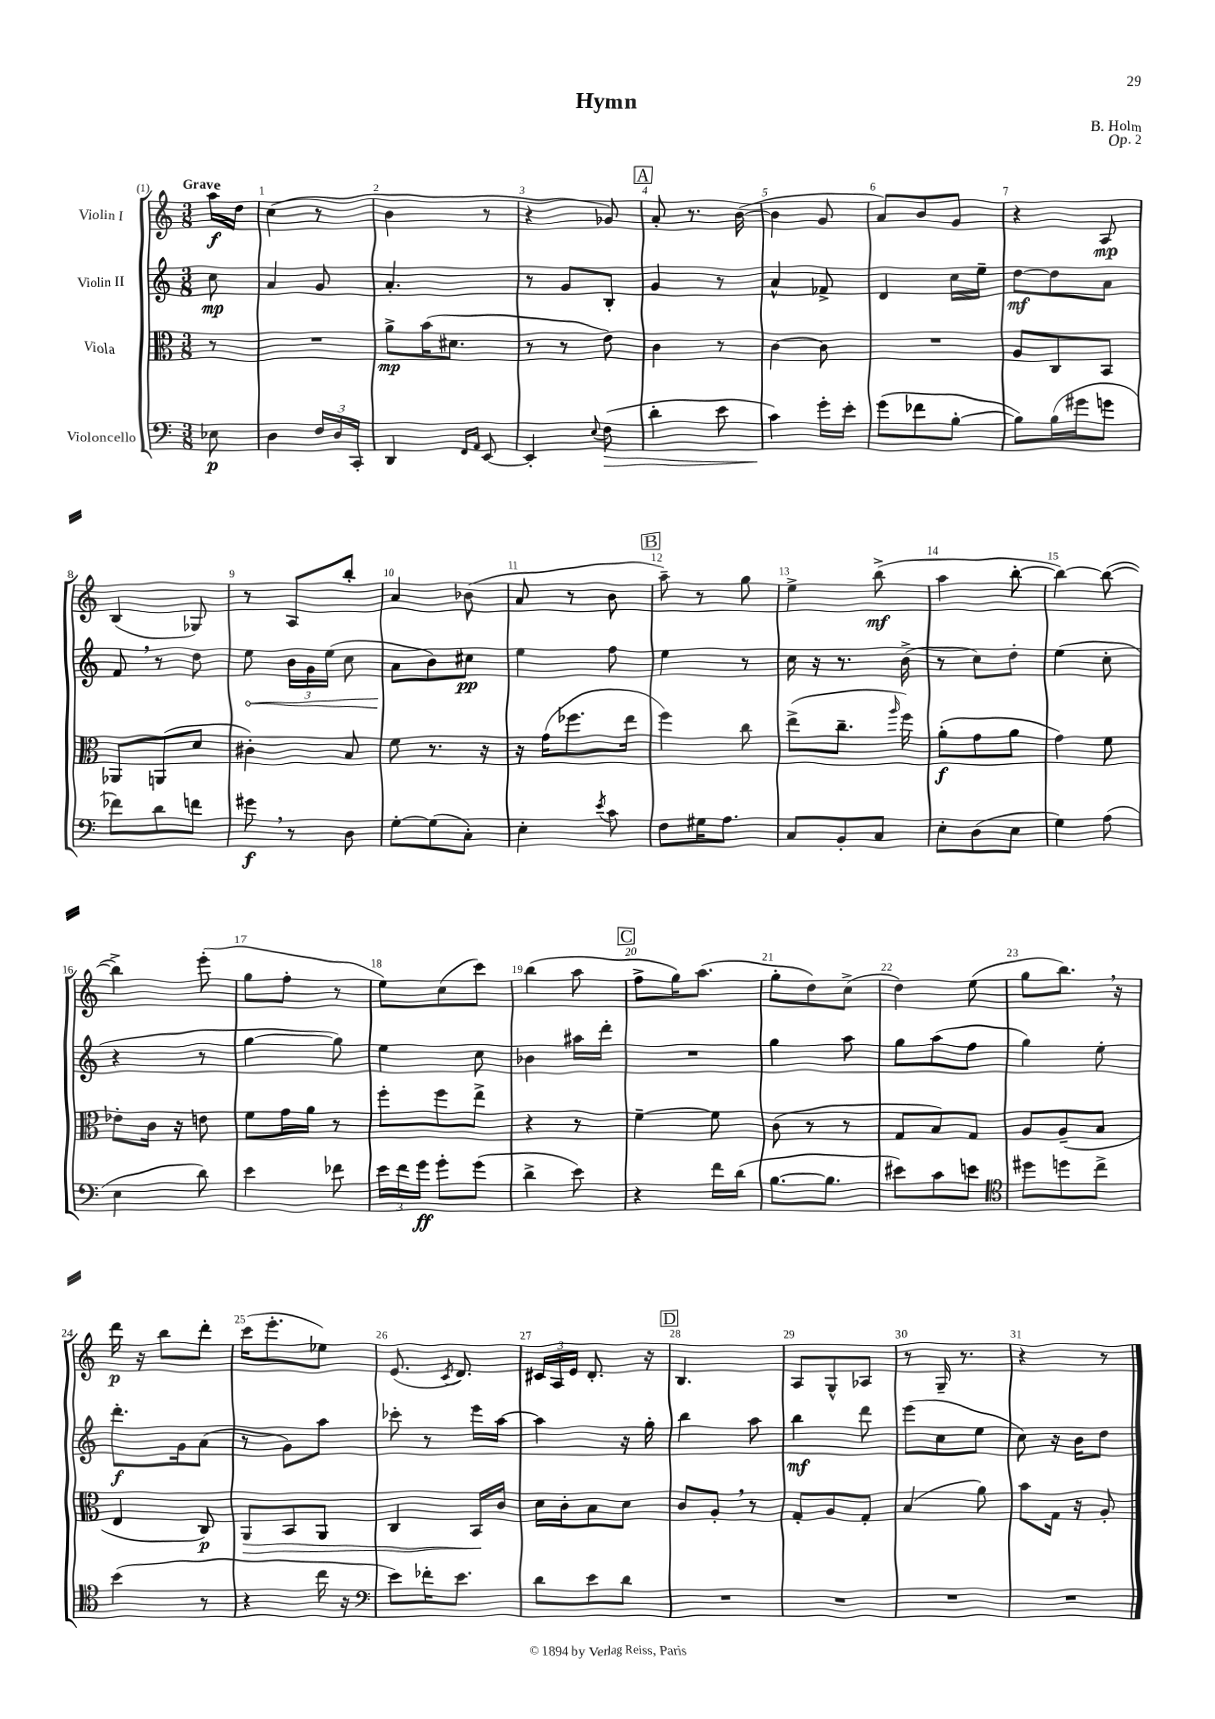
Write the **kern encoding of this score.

**kern	**kern	**kern	**kern
*staff4	*staff3	*staff2	*staff1
*clefF4	*clefC3	*clefG2	*clefG2
*k[]	*k[]	*k[]	*k[]
*M3/8	*M3/8	*M3/8	*M3/8
8E-	8r	8cc	16aa
.	.	.	16dd
=	=	=	=
4D	4.r	4a	(4cc
24F	.	8g	8r
24D	.	.	.
24CC'	.	.	.
=	=	=	=
4DD	8a^	4.a'	4b
.	(16b	.	.
.	8.d#	.	.
16qqFF	.	.	.
16qqAA	.	.	.
[8EE	.	.	8r
=	=	=	=
4EE']	8r	8r	4r
.	8r	8g	.
8qqE	.	.	.
(8F	8e)	8B'	8g-)
=	=	=	=
4d'	4c	4g	8a'
.	.	.	8.r
8e	8r	8r	.
.	.	.	([16b
=	=	=	=
4c)	[4c	4a^^	4b]
16g'	8c]	8f-^	8g
16e'	.	.	.
=	=	=	=
(8g	4.r	4d	8a)
8f-	.	.	8b
[8B'	.	16cc	8g
.	.	16ee~	.
=	=	=	=
8B])	8A	[8dd	4r
(16B	8C	8dd]	.
16g#	.	.	.
8g	8BB	8a	8A
=	=	=	=
8f-)	8AA-	8f	(4B
8d	(8AA	8r	.
8f	8d	8dd	8G-)
=	=	=	=
8g#	4c#')	8ee	8r
8r	.	24b	8A
.	.	24g	.
.	.	(24ee	.
8D	8B	8cc	8bb'
=	=	=	=
[8G'	8f	8a	4a
(8G]	8.r	8b)	.
8C')	.	8cc#	(8b-
.	16r	.	.
=	=	=	=
4E'	16r	4ee	8a
.	(16g	.	.
.	8.ff-	.	8r
8qe	.	.	.
8c	.	8ff	8b
.	16ee	.	.
=	=	=	=
8F	4ff)	4ee	8aa~)
16G#	.	.	8r
8.A	.	.	.
.	8cc	8r	8gg
=	=	=	=
8C	(8ee^	16cc	4ee^
.	.	16r	.
8BB'	8.cc~	8.r	.
8C	.	.	(8bb^
.	16qqaa	.	.
.	16ff)	(16b^	.
=	=	=	=
8E'	(8a'	8r	4aa
(8D	8g	8cc)	.
8E	8a	8dd'	[8bb'
=	=	=	=
4G)	4g)	(4ee	4bb_)
(8A	8f	8cc'	(8bb_
=	=	=	=
4E	8e-'	4r	4bb^])
.	16c	.	.
.	16r	.	.
8d)	8e	8r	(8eee'
=	=	=	=
4e	8f	[4gg	8gg
.	16g	.	8ff'
.	16a	.	.
8f-	8r	8gg])	8r
=	=	=	=
24e	8ff'	4ee	8ee)
24f	.	.	.
24g	.	.	.
8g'	8ff	.	(8cc
(8g	8ee^	8cc	8ccc)
=	=	=	=
4d^	4r	4b-	(4bb
8e)	8r	16aa#	8aa
.	.	16ddd'	.
=	=	=	=
4r	[4f~	4.r	8ff^
.	.	.	16gg)
.	.	.	(8.aa
16f	8f]	.	.
(16d	.	.	.
=	=	=	=
[8.B	(8c	4gg	8gg'
.	8r	.	8dd)
8.B]	.	.	.
.	8r	8aa	(8cc^
=	=	=	=
8e#)	8G	8gg	4dd)
8c	8B)	(8aa	.
8e	8G	8ff	(8ee
=	=	=	=
*clefC4	*	*	*
8dd#	8A	4gg)	8gg
8dd	(8A~	.	8.bb)
8cc^	8B	8ee'	.
.	.	.	16r
=	=	=	=
(4b	4E	8.ddd'	16ddd
.	.	.	16r
.	.	.	8bb
.	.	16g	.
8r	8C)	(8a	8ddd'
=	=	=	=
4r	8AA	8r	(16ccc
.	.	.	8.eee'
.	8BB	8g)	.
16cc	8AA	8aa	8ee-)
16r	.	.	.
=	=	=	=
*clefF4	*	*	*
8e)	4C	8ccc-'	(8.e
16f-'	.	8r	.
.	.	.	8qc
8.e	.	.	8.d)
.	16BB	16eee	.
.	16c	[16aa	.
=	=	=	=
8d	16d	4aa]	24c#
.	.	.	24A
.	16c'	.	.
.	.	.	24e
8e	8B	.	8.d'
8d	8d	16r	.
.	.	16gg'	16r
=	=	=	=
4.r	8c	4bb	4.B
.	8A'	.	.
.	8r	8aa	.
=	=	=	=
4.r	8G'	4bb	8A
.	8A	.	8G^^
.	8G'	8ddd	8A-
=	=	=	=
4.r	(4B	(8eee	8r
.	.	8cc	16G~
.	.	.	8.r
.	8a)	8ee	.
=	=	=	=
4.r	8b	8cc)	4r
.	16G	16r	.
.	16r	16b	.
.	8A'	8dd	8r
==	==	==	==
*-	*-	*-	*-
